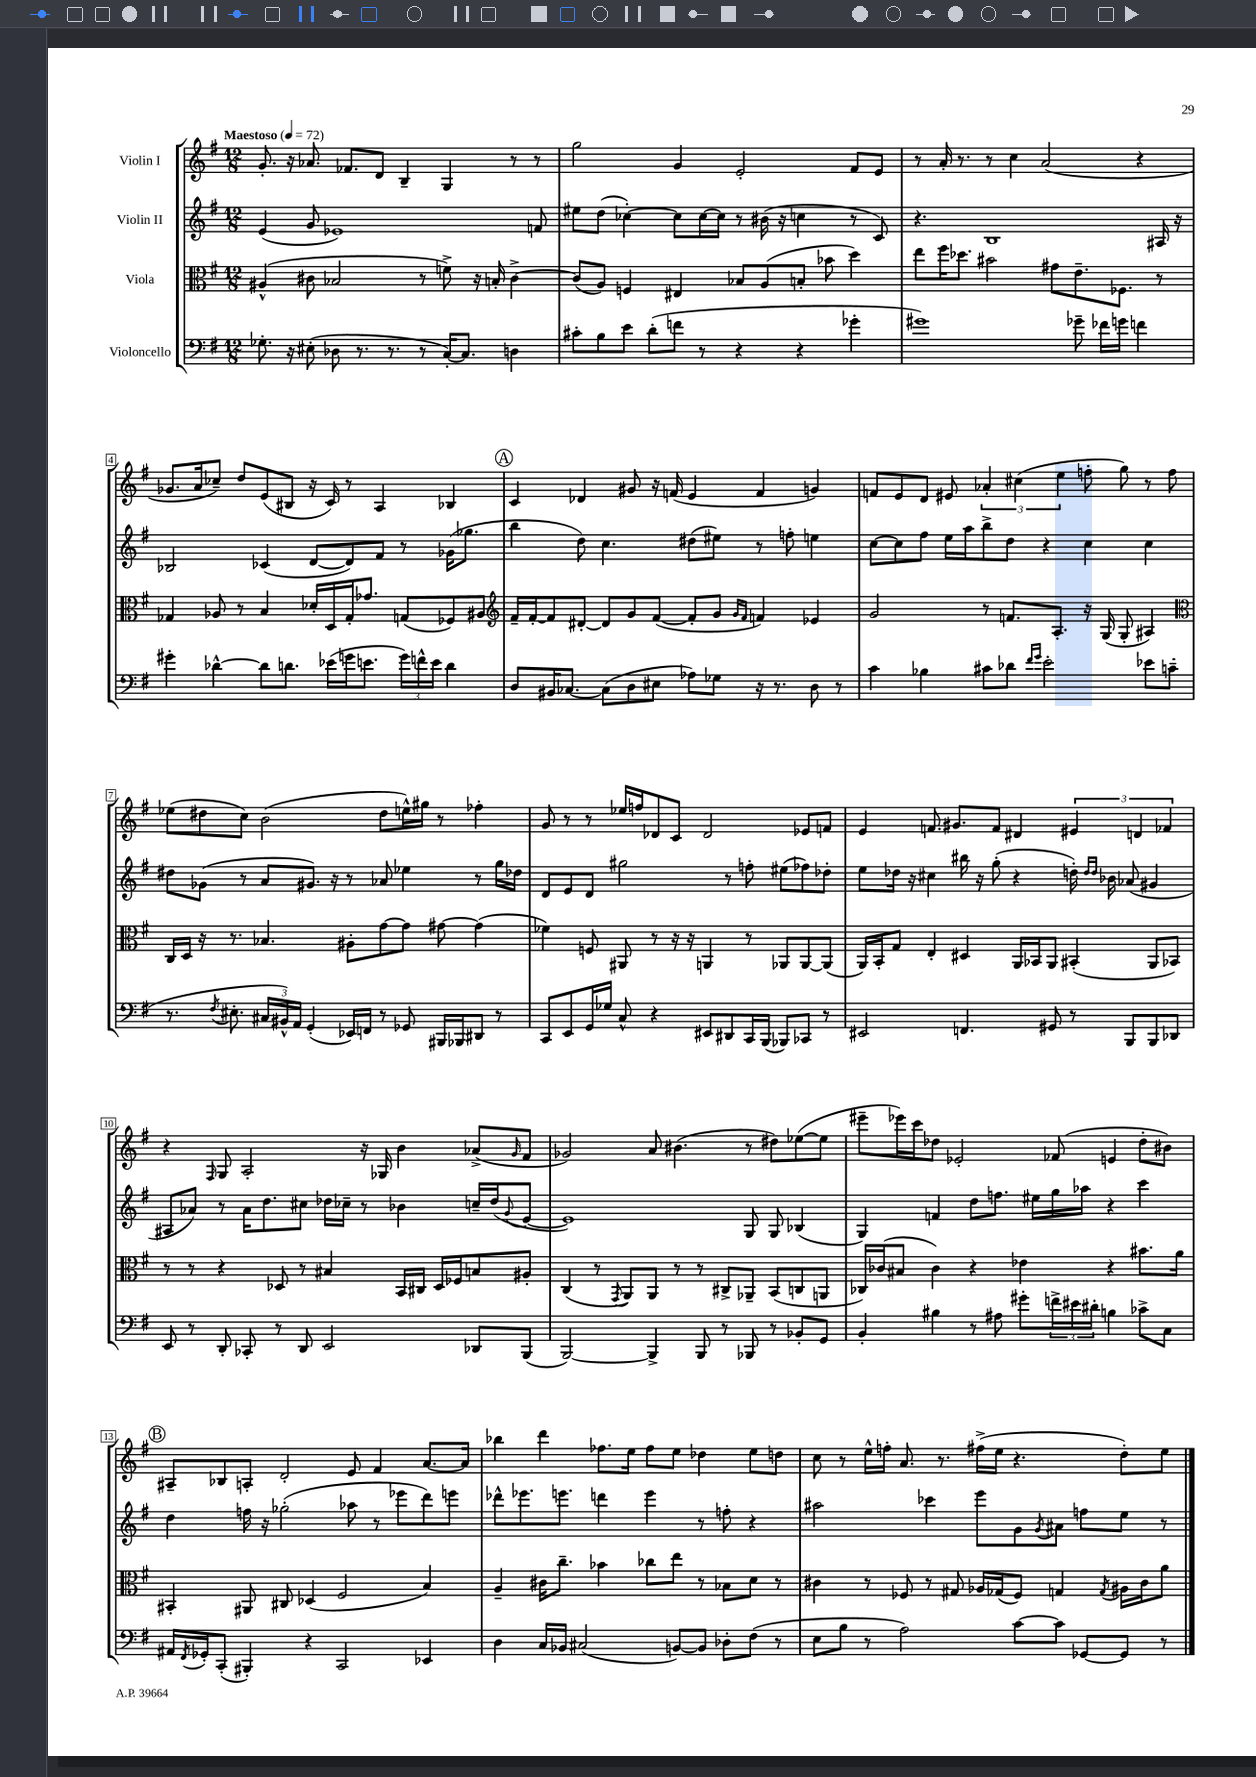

**kern	**kern	**kern	**kern
*part4	*part3	*part2	*part1
*staff4	*staff3	*staff2	*staff1
*I"Violoncello	*I"Viola	*I"Violin II	*I"Violin I
*clefF4	*clefC3	*clefG2	*clefG2
*k[f#]	*k[f#]	*k[f#]	*k[f#]
*M12/8	*M12/8	*M12/8	*M12/8
*MM72	*MM72	*MM72	*MM72
=1	=1	=1	=1
!	!	!	!LO:TX:a:B:t=Maestoso
8.G-X'\	(4A#X^^/	(4e/	8.g'/
16r	.	.	16r
(8E#X'\	8c#X\	8g/	8.a-X/
8D-X\	2B-X/	1e-X)	.
.	.	.	8.f-X/L
8.r	.	.	.
.	.	.	8d/J
8.r	.	.	.
.	.	.	4B~/
8r	8r	.	.
[16C'/KL)	8fn^\)	.	4G/
8.C/J]	.	.	.
.	16r	.	.
.	16Bn'/	.	.
4Dn\	[4c#^\	.	8r
.	.	8fn/	8r
=2	=2	=2	=2
8c#X'\L	(8c#/L]	8ee#X\L	2gg\
8B\	8A/J)	(8dd\J	.
8e\J	4Fn/	[4cc-X'\)	.
(8d'\L	.	.	.
8fn\J	4E#X/	8cc-\L]	4g/
8r	.	[16cc-\L	.
.	.	16cc-\JJ]	.
4r	8B-X/L	8r	2e'/
.	(8A/	(16b#X\	.
.	.	16r	.
4r	8Bn'/J	4ccn\	.
.	8b-X\	.	.
4g-X'\	4dd\)	8r	8f#/L
.	.	8c/)	8e/J
=3	=3	=3	=3
1g#X)	8ee\L	4.r	8r
.	16ff#\K	.	16a'/
.	8.dd-X\J	.	8.r
.	2b#X\	1B	8r
.	.	.	4cc\
.	.	.	(2a/
.	8g#X\L	.	.
8g-X~\	8.e~\	.	.
16f-X\LL	.	.	.
16gn\JJ	8.F-X\J	.	.
4fn\	.	.	4r
.	8r	16A#X/	.
.	.	16r	.
!!LO:LB:g=z
=4	=4	=4	=4
4g#X'\	4G-X/	2B-X/	8.g-X/L
.	.	.	16a/k
[4d-X^^\	8A-X/	.	8cc-X~/J)
.	8r	.	8dd/L
8d-\L]	4B/	(4c-X/	(8e/
8.dn\J	.	.	8B#X/J
.	16d-X'/LL	[8d/L	16r
(16e-X\LL	16D/	.	16c/)
16gn\J	16G-'/J	8d/])	8r
8.en\J	8.g-X/J	.	.
.	.	8f#/J	4A/
24g\LL)	(8Gn/L	8r	.
24fn^^\	.	.	.
24e\JJ	.	.	.
4d\	8F-X/)	(16g-X\KL	4B-X/
.	.	8.gg-X\J	.
.	8A#X/J	.	.
!!LO:REH:place=s1:t=A
=5	=5	=5	=5
*	*clefG2	*	*
8D/L	16f#~/LL	4bb\	4c/
.	[16f#'/J	.	.
16BB#X/K	8f#/]	.	.
[8.C-X/J	.	.	.
.	[8d#X'/J	8dd\)	4d-X/
(8C-\L]	8d#/L]	4.cc\	.
8D\	8g/	.	8g#X/
8E#X\J	([8f#/J	.	16r
.	.	.	(16fn/
8A-X\L)	8f#'/L]	(8dd#X\L	4e/
8G-X\J	8g/J	8ee#X\J)	.
.	16qqg/LL	.	.
.	16qqf#/JJ	.	.
16r	4fn/)	8r	4f/
8.r	.	.	.
.	.	8ffn'\	.
8D\	4e-X/	4een\	4gn/)
8r	.	.	.
=6	=6	=6	=6
4c\	2g/	[8cc\L	8fn/L
.	.	8cc\]	8e/
4B-X\	.	8ff#\J	8d/J
.	.	16ee\LL	8e#X/
.	.	16aa\J	.
8c#X\L	8r	8bb^\	6a-X'/
8d-X\J	8.fn/L	8dd\J	.
.	.	.	(6cc#X\
16qqf#/LL	.	.	.
16qqg/JJ	.	.	.
2e'\	.	4r	.
.	8.A'/J	.	.
.	.	.	6ee\
.	16r	4cc\	8ffn'\
.	(16G/	.	.
.	8G'/	.	8gg\)
8e-X\L	4A#X/)	4cc\	8r
(8cn~\J	.	.	8ff\
!!LO:LB:g=z
=7	=7	=7	=7
*	*clefC3	*	*
8.r	16C/LL	8dd#X\L	(8ee-X\L
.	16D/JJ	.	.
.	16r	(8g-X\J	8dd#X\
8qF#/	.	.	.
8.E#X'\	8.r	.	.
.	.	8r	8cc\J)
24C#X/LL	4.B-X/	8a/L	(2b\
24BB#X^^/)	.	.	.
24AA/JJ	.	.	.
(4GG'/	.	8.g#X/J)	.
.	.	16r	.
16EE-X/LL)	8A#X'\L	8r	.
16FFn/JJ	.	.	.
8r	[8g\	8a-X/	8dd#\L
8GG-X/	8g\J]	4ee-X\	16een^^\L)
.	.	.	16gg#X\JJ
16BBB#X/LL	[8g#X\	.	8r
16BBB-X/J	.	.	.
8DD#X/J	(4g#\]	8r	4ff-X'\
8r	.	16gg\LL	.
.	.	16dd-X\JJ	.
=8	=8	=8	=8
8CC/L	4f-X\)	8d/L	8g/
8EE/	.	8e/	8r
16GG/L	8Fn/	8d/J	8r
16G-X/JJ	.	.	.
8C^^/	8AA#X/	2gg#X\	16ee-X/LL
.	.	.	16ffn/J
4r	8r	.	8d-X/
.	16r	.	8c/J
.	16r	.	.
8EE#X/L	4AAn/	.	2d-/
8DD#X/	.	8r	.
16CC/L	8r	8ffn'\	.
(16BBB/JJ	.	.	.
8BBB-X/L)	8AA-X/L	(8ee#X\L	.
8CC-X/J	[8AA-/	8ff-X\)	8e-X/L
8r	(8AA-/J]	8dd-X'\J	8fn/J
=9	=9	=9	=9
2EE#X/	16AA/LL)	8ee\L	4e/
.	16BB'/J	.	.
.	8G/J	16dd-X\Jk	.
.	.	16r	.
.	4E'/	4cc#X\	8.fn/
.	.	.	8.g#X/L
4.FFn/	4D#X/	16bb#X\	.
.	.	16r	.
.	.	(8gg'\	8f/J
.	16AA/LL	4r	4d#X/
.	16BB-X/J	.	.
8GG#X/	8AA/J	.	.
8r	(4BB#X'/	16ddn'\)	6e#X/
.	.	16qqdd/LL	.
.	.	16qqdd/JJ	.
.	.	16b-X\	.
8BBB/L	.	(8a-X/	.
.	.	.	6dn/
8BBB/	8AA/L	4g#X/	.
.	.	.	6f-X/
8DD-X/J	8BB-X/J)	.	.
!!LO:LB:g=z
=10	=10	=10	=10
8EE/	8r	8A#X/L	4r
8r	8r	8a-X/J)	.
.	.	.	16qqF#/
8DD'/	4r	8r	8G/
8CC-X'/	.	16a-\KL	2A'/
.	.	8.dd\	.
8r	8D-X/	.	.
8DD/	8r	8cc#X\J	.
2EE/	4B#X/	16dd-X\LL	.
.	.	16cc-X~\JJ	.
.	.	8r	16r
.	.	.	16G-X/
.	16BB/LL	4b-X\	4b\
.	16C#X/JJ	.	.
.	16D-/LL	.	.
.	16F-X/J	.	.
8DD-X/L	8Bn/	16ccn~/LL	(8a-X^/L
.	.	(16dd-/J	.
.	.	8qqg/	16qqg/
(8BBB/J	8A#X'/J	[8e/J	8f#/J
=11	=11	=11	=11
[2BBB/)	(4C/	1e])	2g-X/)
.	8r	.	.
.	8qGG/	.	.
.	8AA/L)	.	.
4BBB^/]	8AA/J	.	8a/
.	8r	.	(4.b#X\
8BBB/	8r	.	.
8r	8C#X^/L	.	.
8BBB-X/	8AA-X~/J	8G/	8r
8r	(8BB/L	8G/	8dd#X\L)
8BB-X'/L	8Cn/	(4B-X/	([8ee-X\
8GG/J	8AAn/J	.	8ee-\J]
=12	=12	=12	=12
4BB'/	16C-X/LL)	4G/)	8eee#X~\L
.	(16c-X/J	.	.
.	8B#X/J	.	16eee-X\L)
.	.	.	16ccc\J
4B#X\	4c-\)	4fn/	8dd-X\J
.	.	.	2e-X'/
8r	4r	8dd\L	.
8A#X\	.	8.ffn\J	.
8g#X'\L	4e-X\	.	.
.	.	16ee#X\LL	.
24fn^\L	.	16gg\	(8f-X/
24e#X\	.	.	.
.	.	16aa-X\JJ	.
24d#X'\JJ	.	.	.
4Bn\	4r	4r	4en/
8c-X^\L	8.b#X\L	4ccc\	8dd-'\L
8C\J	.	.	8b#X\J)
.	16a\Jk	.	.
!!LO:LB:g=z
!!LO:REH:place=s1:t=B
=13	=13	=13	=13
16AA#X/LL	4BB#X'/	4dd\	8A#X~/L
8qFF#/	.	.	.
16GG-X'/J	.	.	.
(8CC'/J	.	.	8B-X/
4BBB#X'/)	8AA#X/	16ffn\	8An'/J
.	.	16r	.
.	8C#X/	(2gg-X'\	2d'/
4r	(4D-X/	.	.
2CC/	2F#/	.	.
.	.	8aa-X\	8e/
.	.	8r	4f#/
.	.	8eee-X\L	.
4EE-X/	4B/)	8ddd\)	[8.a/L
.	.	8eeen\J	.
.	.	.	16a/Jk]
=14	=14	=14	=14
4D\	4A~/	8ddd-X^^\L	4bb-X\
.	.	8.eee-X\	.
16C/LL	16c#X\KL	.	4ddd\
16BB-X/JJ	8.cc~\J	8.eeen\J	.
(2C#X/	.	.	.
.	4b-X\	4dddn\	8.ff-X\L
.	.	.	16ee\Jk
.	8cc-X\L	4eee\	8ff-\L
[8BBn/L)	8ee\J	.	8ee\J
8BB/J]	8r	8r	4dd-X\
8D-X'\L	8B-X\L	8ffn'\	.
(8F#\J	8d\J	4r	8ee\L
8r	8r	.	8ddn\J
=15	=15	=15	=15
8E\L	4c#X\	2aa#X\	8cc\
8B\J	.	.	8r
8r	8r	.	16ee^^\LL
.	.	.	16ffn'\JJ
2A\)	8F-X/	.	8.a/
.	8r	4ccc-X\	.
.	.	.	8.r
.	8G#X/	.	.
.	16A-X/LL	8eee\L	(16ff#X^\LL
.	(16G-X/J	.	16ee\JJ
[8c\L	8F-/J)	8g\	4.r
.	.	8qg/	.
8c\J]	4Gn/	8a#X\J	.
[8GG-X/L	.	8ffn\L	.
.	8qG/	.	.
8GG-/J]	16A#X\LL	8ee\J	8dd'\L)
.	16c#\J	.	.
8r	8a\J	8r	8ee\J
==	==	==	==
*-	*-	*-	*-
